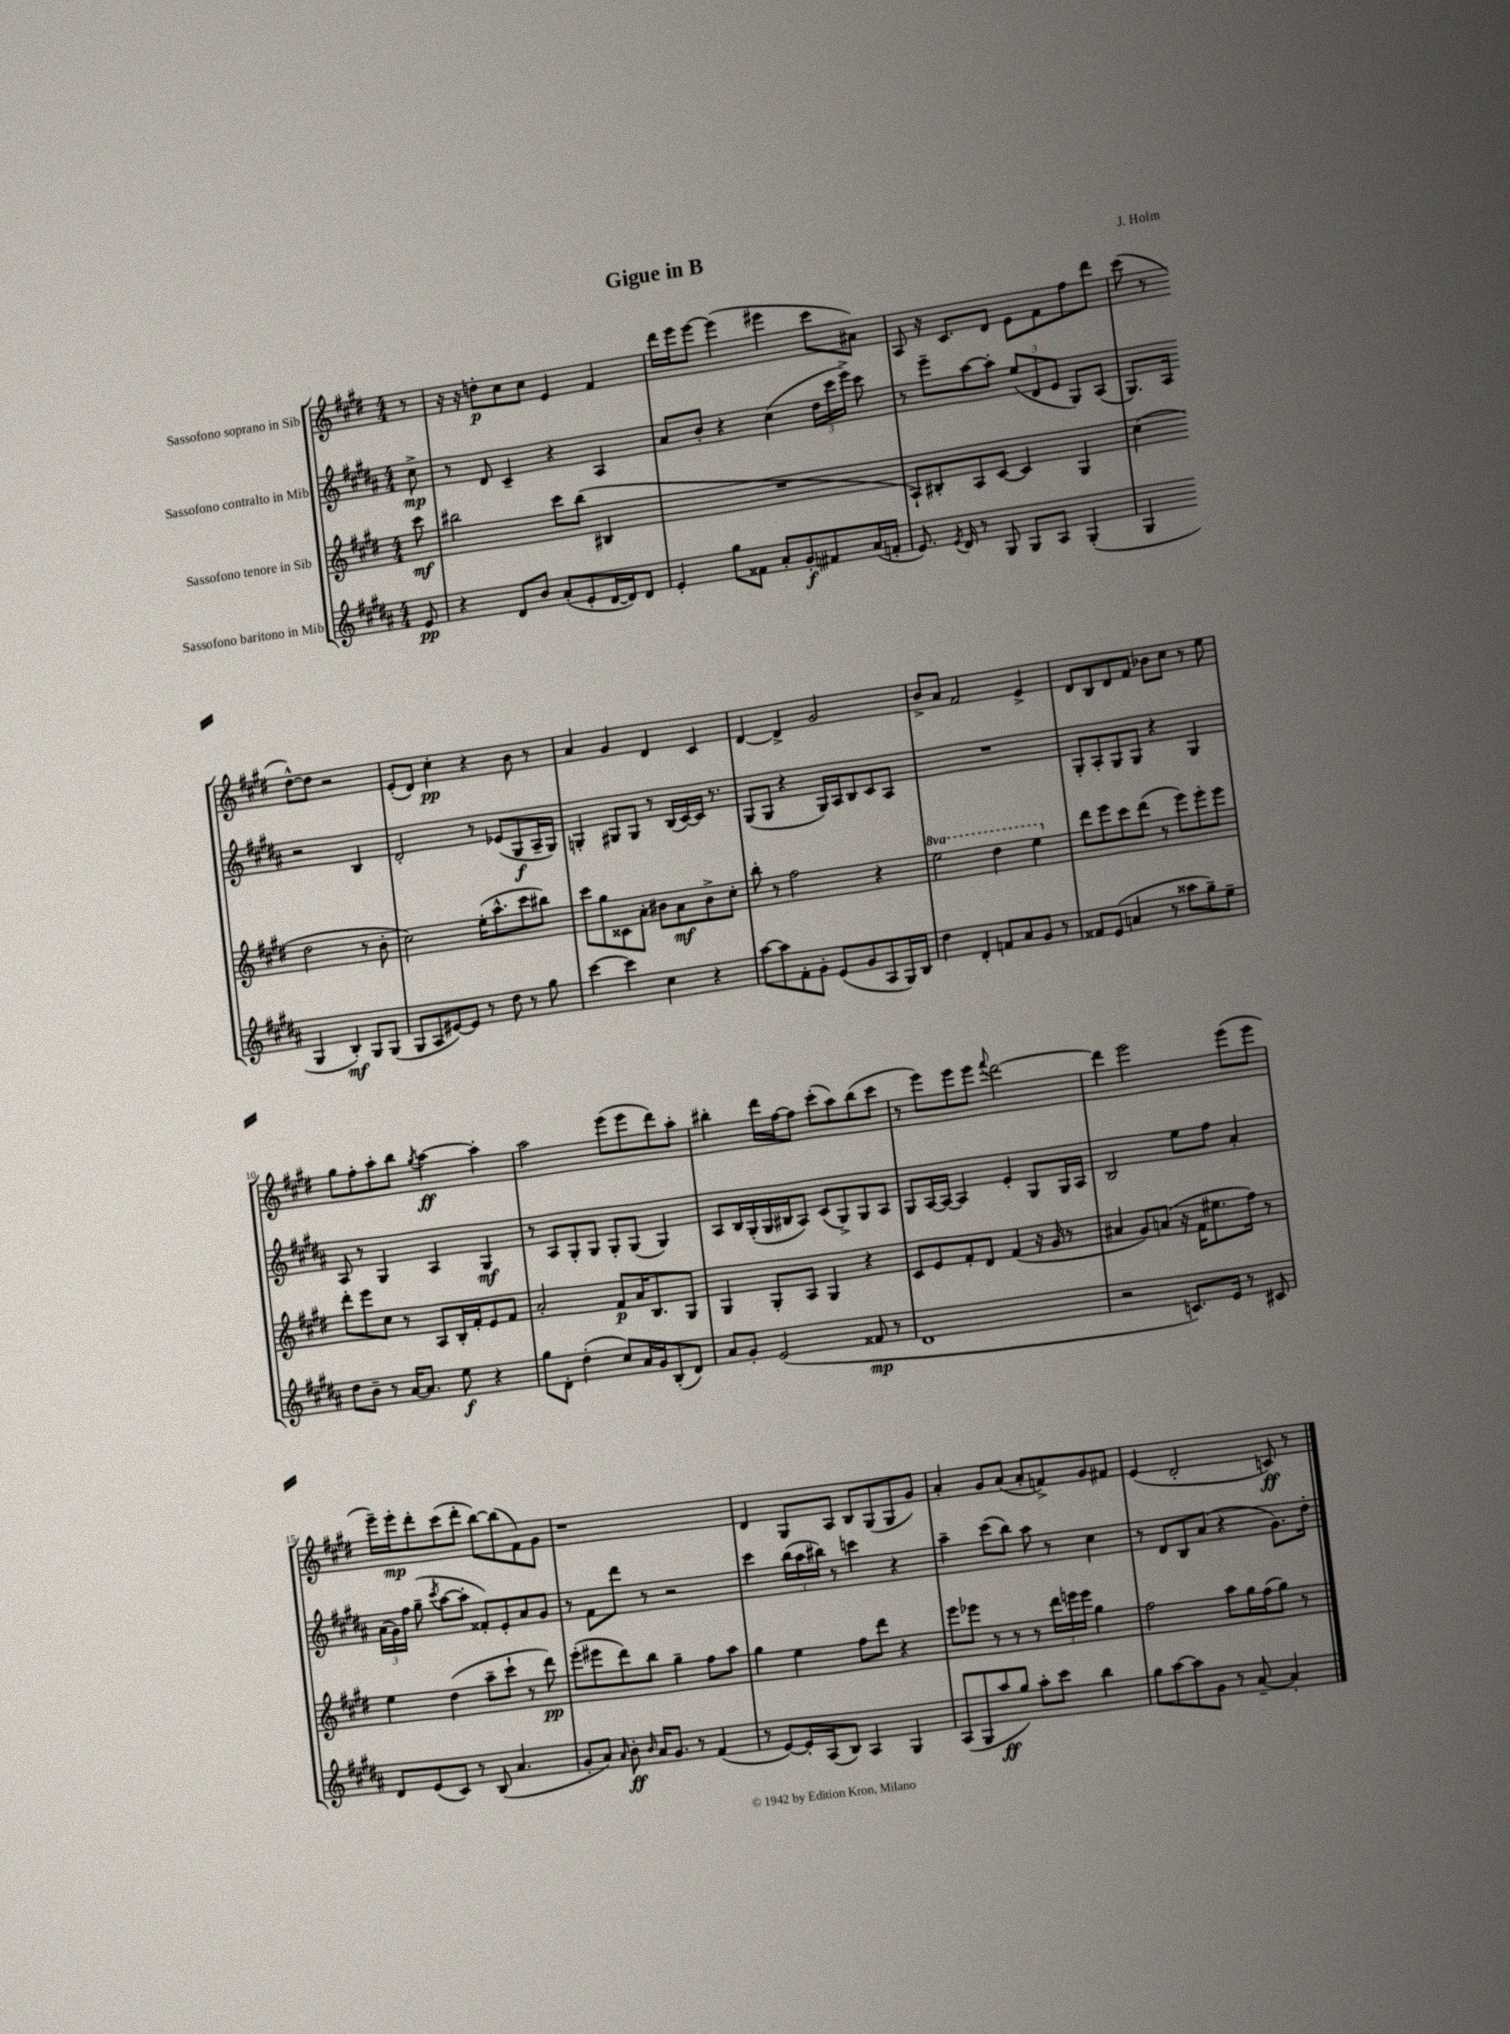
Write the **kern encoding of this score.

**kern	**dynam	**kern	**dynam	**kern	**dynam	**kern	**dynam
*part4	*part4	*part3	*part3	*part2	*part2	*part1	*part1
*staff4	*staff4	*staff3	*staff3	*staff2	*staff2	*staff1	*staff1
*I"Sassofono baritono in Mib	*	*I"Sassofono tenore in Sib	*	*I"Sassofono contralto in Mib	*	*I"Sassofono soprano in Sib	*
*clefG2	*	*clefG2	*	*clefG2	*	*clefG2	*
*k[f#c#g#d#a#]	*	*k[f#c#g#d#]	*	*k[f#c#g#d#a#]	*	*k[f#c#g#d#]	*
*M4/4	*	*M4/4	*	*M4/4	*	*M4/4	*
=	=	=	=	=	=	=	=
8e/	pp	8ccc#\	mf	8cc#^\	mp	8r	.
=1	=1	=1	=1	=1	=1	=1	=1
4r	.	2bb#X\	.	8r	.	16r	.
.	.	.	.	.	.	16r	.
.	.	.	.	8d#/	.	8ddn'\L	p
8d#/L	.	.	.	4c#~/	.	8cc#\	.
8b/J	.	.	.	.	.	8cc#\J	.
(8a#'/L	.	8ccc#\L	.	4r	.	4e/	.
8e'/	.	(8bb#\J	.	.	.	.	.
[16d#/L	.	4B#X/	.	4A#/	.	4f#/	.
16d#/J])	.	.	.	.	.	.	.
8d#/J	.	.	.	.	.	.	.
=2	=2	=2	=2	=2	=2	=2	=2
4e'/	.	1r	.	8a#/L	.	16ddd#\LL	.
.	.	.	.	.	.	16eee\J	.
.	.	.	.	8b'/J	.	[8eee\J	.
8gg#\L	.	.	.	4r	.	(4eee\]	.
8f##X\J	.	.	.	.	.	.	.
8a#'/L	.	.	.	(4cc#\	.	4eee#X\	.
8g#'/	f	.	.	.	.	.	.
8f#X/	.	.	.	24dd#\LL	.	8ccc#\L	.
.	.	.	.	24ccc#\	.	.	.
.	.	.	.	24eee^\JJ)	.	.	.
(16a#/L	.	.	.	8ccc#\	.	8a#X\J)	.
16fn'/JJ	.	.	.	.	.	.	.
=3	=3	=3	=3	=3	=3	=3	=3
8.e/)	.	8A`/L)	.	8r	.	8A/	.
.	.	8B#X'/	.	8eee~\L	.	16r	.
8qe/	.	.	.	.	.	.	.
16d#/	.	.	.	.	.	8.c#/L	.
8r	.	8A/	.	[8aa#\	.	.	.
8G#/	.	[8c#/J	.	8aa#'\J]	.	8d#/J	.
8G#/L	.	4c#/]	.	(12ee/L	.	8e\L	.
.	.	.	.	12d#/	.	.	.
8A#/J	.	.	.	.	.	8f#\	.
.	.	.	.	12e/J	.	.	.
(4G#'/	.	4G#/	.	8G#/L)	.	8ff#\	.
.	.	.	.	(8A#/J	.	8ddd#\J	.
=4	=4	=4	=4	=4	=4	=4	=4
4G#/	.	(4cc#\	.	8.G#/L)	.	(8ccc#\	.
.	.	.	.	.	.	8r	.
.	.	.	.	16A#/Jk	.	.	.
4G#/	.	2dd#\	.	2r	.	[8dd#^^\L)	.
.	.	.	.	.	.	8dd#\J]	.
4B'/)	mf	.	.	.	.	2r	.
8G#/L	.	8r	.	4B/	.	.	.
(8G#/J	.	8b'\	.	.	.	.	.
!!LO:LB:g=z
=5	=5	=5	=5	=5	=5	=5	=5
8G#/L	.	2cc#\)	.	2d#'/	.	(8e'/L	.
8A#/	.	.	.	.	.	8d#/J)	.
[8e#X/)	.	.	.	.	.	4cc#'\	pp
8e#/J]	.	.	.	.	.	.	.
8r	.	(16ee'\KL	.	8r	.	4r	.
.	.	8.aa^^\	.	.	.	.	.
8dd#\	.	.	.	(8e-X/L	.	.	.
8r	.	8ccc#\	.	8G#/	f	8b\	.
8gg#\	.	8bb#X\J)	.	16A#~/L	.	8r	.
.	.	.	.	16G#/JJ)	.	.	.
=6	=6	=6	=6	=6	=6	=6	=6
[4ccc#\	.	8ccc#\L	.	4Gn'/	.	4a/	.
.	.	8gg#\	.	.	.	.	.
4ccc#\]	.	8c##X\	.	8G#X/L	.	4g#/	.
.	.	8a'\J	.	8G#/J	.	.	.
4cc#\	.	8b#X\L	.	8r	.	4d#/	.
.	.	8a\	mf	(16B/LL	.	.	.
.	.	.	.	[16c#/)	.	.	.
4r	.	8b#^\	.	16c#/JJ]	.	4c#/	.
.	.	.	.	8.r	.	.	.
.	.	8cc#'\J	.	.	.	.	.
=7	=7	=7	=7	=7	=7	=7	=7
[8aa#\L	.	8bb'\	.	(8G#/L	.	[4d#/	.
8aa#\]	.	8r	.	8G#/J	.	.	.
8f#'\	.	2ff#\	.	4r	.	4d#^/]	.
8g#'\J	.	.	.	.	.	.	.
(8e/L	.	.	.	16G#/LL)	.	2g#/	.
.	.	.	.	16A#/J	.	.	.
8g#/	.	.	.	8B/	.	.	.
8A#/	.	4r	.	8c#/	.	.	.
16G#/L)	.	.	.	8A#/J	.	.	.
16B/JJ	.	.	.	.	.	.	.
=8	=8	=8	=8	=8	=8	=8	=8
*	*	*8va	*	*	*	*	*
4dd#\	.	2eee\	.	1r	.	8b^/L	.
.	.	.	.	.	.	8a/J	.
4d#'/	.	.	.	.	.	2f#/	.
8fn/L	.	4ddd#\	.	.	.	.	.
8a#/	.	.	.	.	.	.	.
8g#/J	.	4eee\	.	.	.	4e^/	.
8r	.	.	.	.	.	.	.
=9	=9	=9	=9	=9	=9	=9	=9
*	*	*X8va	*	*	*	*	*
8f##X/L	.	8ddd#\L	.	8G#'/L	.	8d#/L	.
(8e/J	.	8eee\	.	8A#'/	.	8B/	.
4an/	.	8ccc#\	.	8G#/	.	8d#/	.
.	.	(8ddd#\J	.	8G#/J	.	8f#/J	.
8r	.	8r	.	4r	.	8b-X\L	.
8aa##X\L	.	8eee\L)	.	.	.	8cc#\J	.
8gg#~\)	.	8eee'\	.	4G#/	.	8r	.
8ee~\J	.	8eee\J	.	.	.	8ee\	.
!!LO:LB:g=z
=10	=10	=10	=10	=10	=10	=10	=10
8dd#\L	.	8ddd#'\L	.	8A#/	.	8gg#\L	.
8b~\J	.	8eee\	.	8r	.	8ff#'\	.
8r	.	8cc#\J	.	4G#/	.	8aa'\	.
[16a#/KL	.	8r	.	.	.	8bb\J	.
8.a#/J]	.	.	.	.	.	.	.
.	.	.	.	.	.	8qgg#/	.
.	.	8A/L	.	4A#/	.	[4aa\	ff
8ee\	f	16B'/L	.	.	.	.	.
.	.	16f#'/J	.	.	.	.	.
4r	.	8e/	.	4G#/	mf	4aa'\]	.
.	.	8f#/J	.	.	.	.	.
=11	=11	=11	=11	=11	=11	=11	=11
8gg#\L	.	2a'/	.	8r	.	2aa\	.
8d#'\J	.	.	.	8A#/L	.	.	.
(4dd#'\	.	.	.	8G#'/	.	.	.
.	.	.	.	8G#/J	.	.	.
8cc#/L)	.	8f#/L	p	8G#'/L	.	(8eee\L	.
16a#/L	.	16a/K	.	(8G#/J	.	8eee\	.
16g#/J	.	8.B/	.	.	.	.	.
(8B'/	.	.	.	4G#/)	.	8ddd#\)	.
8d#/J)	.	8G#/J	.	.	.	8aa'\J	.
=12	=12	=12	=12	=12	=12	=12	=12
8a#/L	.	4G#/	.	8A#/L	.	4bb#X'\	.
8g#'/J	.	.	.	16B/L	.	.	.
.	.	.	.	(16G#'/	.	.	.
(2e/	.	8G#'/L	.	16G#/	.	16ddd#\LL	.
.	.	.	.	16B#X/J	.	[16ff#\J	.
.	.	8A/J	.	8A#/J)	.	8ff#\J]	.
.	.	4G#/	.	(8c#/L	.	(8ccc#'\L	.
.	.	.	.	8G#^/)	.	8aa\)	.
8f##X/	mp	4r	.	8G#/	.	(8bb#\	.
8r	.	.	.	8A#/J	.	8ccc#\J	.
=13	=13	=13	=13	=13	=13	=13	=13
1d#	.	8c#/L	.	8G#/L	.	8r	.
.	.	8e/	.	[16A#/L	.	8eee\L)	.
.	.	.	.	16A#/JJ_	.	.	.
.	.	8f#'/	.	4A#/]	.	8eee\	.
.	.	8d#/J	.	.	.	8eee\J	.
.	.	.	.	.	.	8qqfff#/	.
.	.	(4f#/	.	4e'/	.	[2ddd#\	.
.	.	16r	.	8G#/L	.	.	.
.	.	16g#/	.	.	.	.	.
.	.	8r	.	16G#/L	.	.	.
.	.	.	.	16A#/JJ	.	.	.
=14	=14	=14	=14	=14	=14	=14	=14
2r	.	4a#X/	.	2B/	.	4ddd#\]	.
.	.	8g#/L)	.	.	.	2eee\	.
.	.	(8an/J	.	.	.	.	.
8.cn/L)	.	16r	.	8ee\L	.	.	.
.	.	16f#\KL	.	.	.	.	.
.	.	8.ee#X\	.	8ff#\J	.	.	.
16e/Jk	.	.	.	.	.	.	.
8r	.	.	.	4a#'/	.	(8eee\L	.
.	.	16ff#\Jk)	.	.	.	.	.
8c#X/	.	8r	.	.	.	8eee\J	.
!!LO:LB:g=z
=15	=15	=15	=15	=15	=15	=15	=15
8d#/L	.	4ee\	.	(24a#\LL	.	16eee~\LL)	.
.	.	.	.	24g#\)	.	.	.
.	.	.	.	.	.	16eee'\J	mp
.	.	.	.	24ff#\JJ	.	.	.
(8e/	.	.	.	(8gg#~\	.	8ddd#'\	.
.	.	.	.	8qccc#/	.	.	.
8c#/J)	.	(4dd#\	.	[8aa#\L	.	(8ccc#\	.
8r	.	.	.	8aa#'\J]	.	8ddd#'\J	.
(8B/	.	8aa~\L	.	8f##X'/L)	.	[8bb\L)	.
4.a#/	.	8ccc#`\J	.	8e'/	.	(8bb\]	.
.	.	8r	.	8a#/	.	8f#\)	.
.	.	8ddd#\)	pp	8g#/J	.	8g#\J	.
=16	=16	=16	=16	=16	=16	=16	=16
8g#'/L	.	(8eee'\L	.	8r	.	1r	.
8a#/J)	.	8eee#X\	.	8f#\L	.	.	.
16qqa#/	.	.	.	.	.	.	.
8b'\	ff	8ddd#\)	.	8ddd#\J	.	.	.
16qqb/	.	.	.	.	.	.	.
16a#/KL	.	8bb\J	.	8r	.	.	.
8.g#/J	.	.	.	.	.	.	.
.	.	4gg#~\	.	2r	.	.	.
8r	.	.	.	.	.	.	.
(4f#/	.	8ff#\L	.	.	.	.	.
.	.	8aa\J	.	.	.	.	.
=17	=17	=17	=17	=17	=17	=17	=17
8r	.	4gg#\	.	4ccc#\	.	4d#/	.
[8e/L)	.	.	.	.	.	.	.
16e'/L]	.	4ee\	.	(24bb\LL	.	8G#/L	.
.	.	.	.	24aa#\	.	.	.
(16A#/J	.	.	.	.	.	.	.
.	.	.	.	24bb#X\JJ)	.	.	.
8B/J)	.	.	.	8r	.	8A/J	.
4A#/	.	8ff#\L	.	4cccn\	.	8B/L	.
.	.	8ddd#\J	.	.	.	(8G#/	.
4G#/	.	4r	.	4r	.	8G#/	.
.	.	.	.	.	.	8g#/J)	.
=18	=18	=18	=18	=18	=18	=18	=18
(8A#/L	.	8eee\L	.	4aa#~\	.	4a'/	.
8G#/	.	8eee-X\J	.	.	.	.	.
8aa#/	ff	8r	.	(8ccc#\L	.	8g#/L	.
8gg#/J)	.	8r	.	8bb\J)	.	(8a/J	.
8aa#'\L	.	8r	.	8aa#\	.	8a'/L	.
8ccc#\J	.	24ddd#\LL	.	8r	.	8fn^/)	.
.	.	24eeen\	.	.	.	.	.
.	.	24eee\JJ	.	.	.	.	.
4bb\	.	4gg#\	.	4cc#\	.	8g#/	.
.	.	.	.	.	.	8f#X/J	.
=19	=19	=19	=19	=19	=19	=19	=19
8gg#\L	.	2ff#\	.	8r	.	(4e/	.
[8aa#\	.	.	.	8d#/L	.	.	.
8aa#\]	.	.	.	8B/	.	2d#'/	.
8g#\J	.	.	.	(8a#/J	.	.	.
8r	.	8aa\L	.	4r	.	.	.
[8a#~/	.	16gg#\L	.	.	.	.	.
.	.	(16ff#\J	.	.	.	.	.
4a#'/]	.	8gg#\J)	.	8.g#\L)	.	8cn/)	ff
.	.	8r	.	.	.	8r	.
.	.	.	.	16dd#'\Jk	.	.	.
==	==	==	==	==	==	==	==
*-	*-	*-	*-	*-	*-	*-	*-
